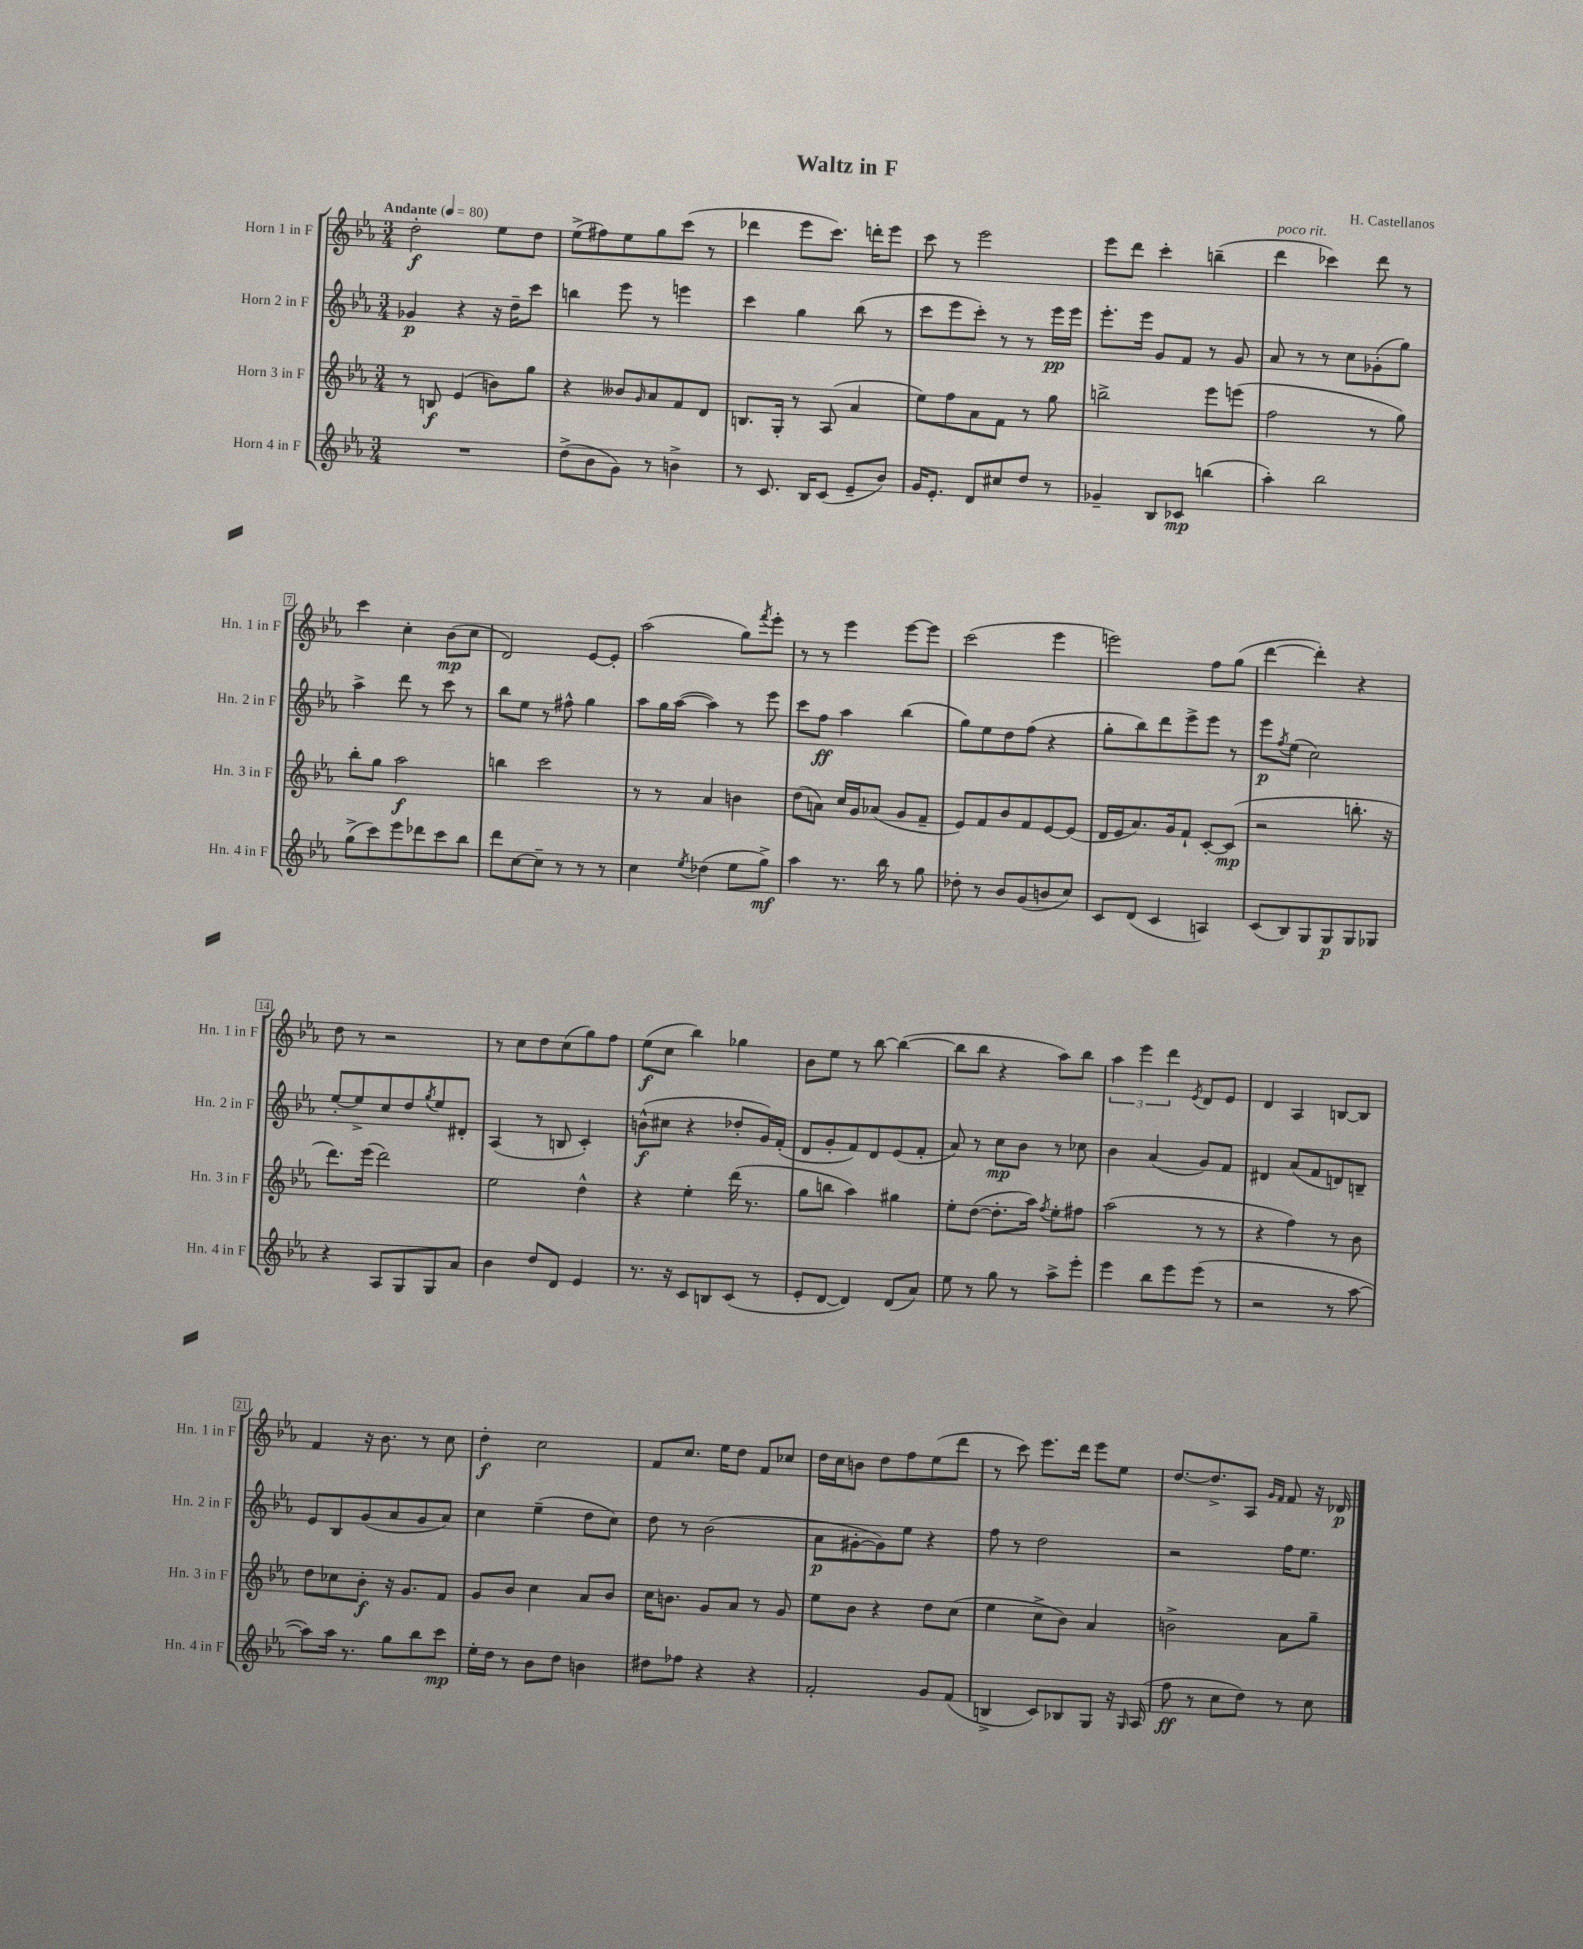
\header { title = "Waltz in F" composer = "H. Castellanos" }
<<
\new StaffGroup <<
\new Staff = "s0" \with { instrumentName = "Horn 1 in F" shortInstrumentName = "Hn. 1 in F" } {
    \clef treble \key ees \major \numericTimeSignature \time 3/4 \tempo "Andante" 4 = 80
    d''2-.\f ees''8 d''8 |
    ees''8->( fis''8) ees''8 g''8 c'''8( r8 |
    des'''4 ees'''8 c'''8.) d'''16-. ees'''8 |
    c'''8 r8 ees'''2 |
    ees'''8 d'''8 c'''4-. b''4--( |
    d'''4^\markup { \italic "poco rit." } ces'''4) d'''8 r8 |
    c'''4 c''4-. bes'8\mp( c''8 |
    d'2) ees'8~ ees'8-. |
    aes''2( g''8) \acciaccatura { f'''8 } ees'''8-. |
    r8 r8 ees'''4 ees'''8~ ees'''8 |
    c'''2( ees'''4 |
    e'''2) f''8 g''8( |
    d'''4~ d'''4-.) r4 |
    d''8 r8 r2 |
    r8 c''8 d''8 c''8( g''8) f''8 |
    ees''8\f( c''8 bes''4) ges''4 |
    bes'8 ees''8 r8 bes''8~ bes''4~( |
    bes''8 bes''8 r4 aes''8) bes''8 |
    \tuplet 3/2 { aes''4 ees'''4 d'''4 } \acciaccatura { ees'8 } d'8 ees'8 |
    d'4 aes4 b8~ b8 |
    f'4 r16 bes'8. r8 c''8 |
    d''4-.\f c''2 |
    f'8 c''8. ees''16 d''8 f'8 ces''8 |
    d''16 c''16 b'8 d''8 f''8 ees''8( d'''8 |
    r8 c'''8) ees'''8. d'''16 ees'''8 ees''8 |
    d''8.~ d''8.-> aes8 \grace { g'16 f'16 } f'8 r16 des'16\p \bar "|." |
}
\new Staff = "s1" \with { instrumentName = "Horn 2 in F" shortInstrumentName = "Hn. 2 in F" } {
    \clef treble \key ees \major \numericTimeSignature \time 3/4
    ges'4\p r4 r16 d''16-- c'''8 |
    b''4 ees'''8 r8 e'''4 |
    c'''4 g''4 bes''8( r8 |
    c'''8 ees'''8 c'''8-.) r8 r8 ees'''16\pp ees'''16 |
    ees'''8.-. ees'''16 g'8 f'8 r8 g'8 |
    aes'8 r8 r8 c''8 ges'8-.( g''8) |
    aes''4-> d'''8 r8 c'''8 r8 |
    bes''8 ees''8 r8 fis''8-^ g''4 |
    aes''8 g''16 aes''16~( aes''4) r8 ees'''8 |
    c'''8 f''8\ff aes''4 bes''4( |
    g''8) ees''8 d''8 f''8( r4 |
    g''8-. bes''8) d'''8 ees'''8-> ees'''8 r8 |
    ees'''8\p \acciaccatura { f''8 } ees''8( c''2) |
    ees''8~-. ees''8-> c''8 d''8 \acciaccatura { g''8 } ees''8 dis'8-. |
    aes4( r8 b8 c'4-.) |
    b'8-^\f( cis''8 r4 des''8-. g'16) f'16-.( |
    d'8 g'8-. f'8) d'8 ees'8( f'8-. |
    aes'8) r8 c''8\mp bes'8 r8 ces''8 |
    bes'4 aes'4( g'8) f'8 |
    dis'4 aes'8( f'8 d'8) b8-- |
    ees'8 bes8 g'8( aes'8 g'8 aes'8) |
    c''4 ees''4--( d''8 c''8) |
    d''8 r8 bes'2( |
    aes'8\p gis'8~-. gis'8) ees''8 r4 |
    f''8 r8 d''2 |
    r2 f''16 ees''8. \bar "|." |
}
\new Staff = "s2" \with { instrumentName = "Horn 3 in F" shortInstrumentName = "Hn. 3 in F" } {
    \clef treble \key ees \major \numericTimeSignature \time 3/4
    r8 b8\f ees'4( b'8) g''8 |
    r4 beses'8 \grace { g'16 } aes'8 f'8 d'8 |
    b8. g16-. r8 aes8( aes'4 |
    ees''8) f''8 aes'8 f'8 r8 g''8 |
    b''2-> ees'''8 e'''8( |
    f''2 r8 g''8) |
    bes''8-. g''8 aes''2\f |
    b''4 c'''2 |
    r8 r8 aes'4 b'4 |
    d''8( a'8) c''16 g'16 aes'8( g'8 f'8-- |
    ees'8) f'8 bes'8 f'8 ees'8~ ees'8( |
    d'16 ees'16 aes'8.) g'16 f'8-! c'8~-. c'8\mp( |
    r2 b''8.-. r16 |
    d'''8.) ees'''16( d'''2) |
    ees''2 d''4-^ |
    r4 ees''4-. d'''16( r8. |
    g''8 b''8 aes''4) gis''4 |
    ees''8-. d''8~( d''8.-. aes''16) \acciaccatura { f''8 } ees''8-. fis''8 |
    aes''2( r8 r8 |
    r4 f''4) r8 bes'8 |
    d''8 ces''8 bes'8-.\f r16 g'8. f'8 |
    g'8 bes'8 c''4 aes'8 bes'8 |
    c''16 b'8. g'8 aes'8 r8 g'8 |
    ees''8 bes'8 r4 d''8 c''8( |
    ees''4 c''8-> bes'8) aes'4 |
    b'2-> aes'8 g''8-- \bar "|." |
}
\new Staff = "s3" \with { instrumentName = "Horn 4 in F" shortInstrumentName = "Hn. 4 in F" } {
    \clef treble \key ees \major \numericTimeSignature \time 3/4
    R2. |
    d''8->( bes'8 g'8) r8 b'4-> |
    r8 c'8. bes16 c'8( ees'8-- bes'8) |
    g'16 ees'8.-. d'8 cis''8 d''8 r8 |
    ges'4-- bes8 ces'8\mp b''4( |
    aes''4-.) bes''2 |
    g''8->( c'''8) ees'''8 des'''8 c'''8 bes''8 |
    d'''8 c''8~ c''8-- r8 r8 r8 |
    c''4 \acciaccatura { ees''8 } des''4( ees''8 g''8->\mf) |
    aes''4 r8. bes''16 r8 g''8 |
    des''8-. r8 bes'8 g'8( b'8 c''8) |
    c'8 d'8( c'4 a4) |
    c'8( bes8) g8 g8\p g8 ges8 |
    r4 aes8 g8 g8 aes'8 |
    bes'4 d''8 d'8 ees'4 |
    r8. r16 c'8 b8 c'8( r8 |
    ees'8-. d'8~ d'4) d'8( aes'8) |
    ees''8 r8 g''8 r8 aes''8-> ees'''8-. |
    ees'''4 bes''8 ees'''8 ees'''8( r8 |
    r2 r8 aes''8~ |
    aes''8) aes''16 r8. g''8 bes''8 c'''8\mp |
    ees''16-. d''16 r8 bes'8 d''8 b'4 |
    dis''8 fes''8 r4 r4 |
    f'2-. g'8 f'8( |
    b4-> c'8) bes8 g8 r16 \grace { g16 } aes16( |
    f''8\ff r8 c''8 d''8) r8 c''8 \bar "|." |
}
>>
>>
\layout { \context { \Score \override BarNumber.stencil = #(make-stencil-boxer 0.1 0.3 ly:text-interface::print) } }
